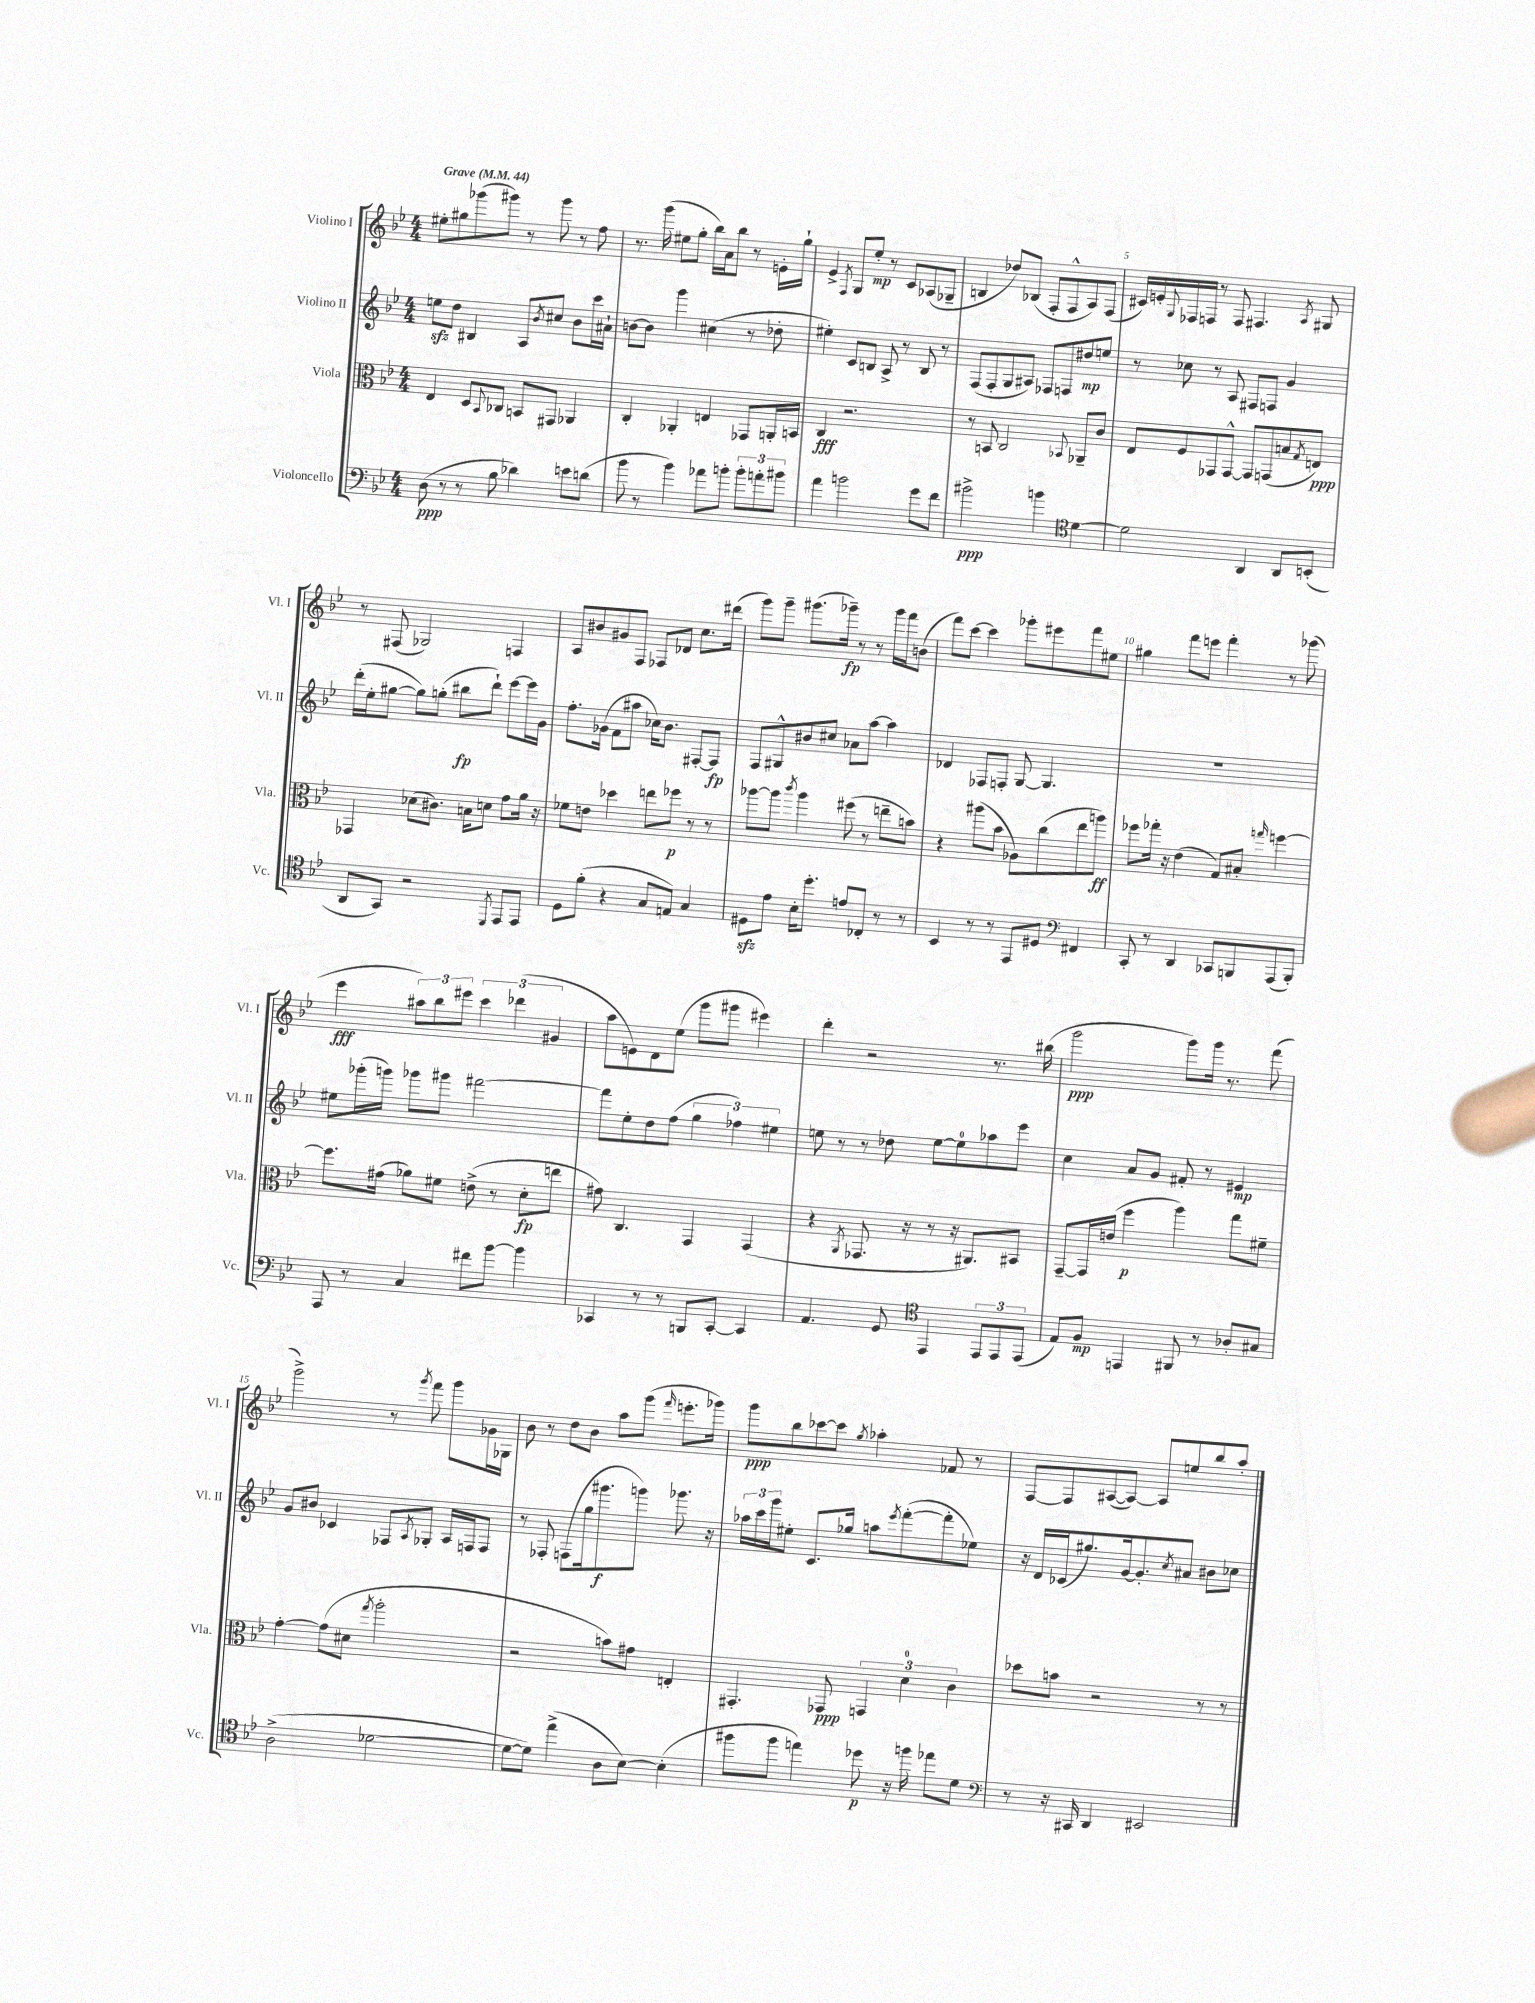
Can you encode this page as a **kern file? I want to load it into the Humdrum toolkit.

**kern	**dynam	**kern	**dynam	**kern	**dynam	**kern	**dynam
*part4	*part4	*part3	*part3	*part2	*part2	*part1	*part1
*staff4	*staff4	*staff3	*staff3	*staff2	*staff2	*staff1	*staff1
*I"Violoncello	*	*I"Viola	*	*I"Violino II	*	*I"Violino I	*
*I'Vc.	*	*I'Vla.	*	*I'Vl. II	*	*I'Vl. I	*
*clefF4	*	*clefC3	*	*clefG2	*	*clefG2	*
*k[b-e-]	*	*k[b-e-]	*	*k[b-e-]	*	*k[b-e-]	*
*M4/4	*	*M4/4	*	*M4/4	*	*M4/4	*
*MM44	*	*MM44	*	*MM44	*	*MM44	*
=1	=1	=1	=1	=1	=1	=1	=1
!	!	!	!	!	!	!LO:TX:a:B:t=Grave	!
(8D\	ppp	4E-/	.	8eenzz\L	.	8ee#X'\L	.
8r	.	.	.	8dd\J	.	8gg#X\	.
8r	.	8D/L	.	4B#X/	.	(8ggg-X\	.
.	.	8qqBB-/	.	.	.	.	.
8B-\	.	8C-X/J	.	.	.	8ggg#X\J)	.
4d-X\)	.	8BBn/L	.	8A/L	.	8r	.
.	.	.	.	8qb-/	.	.	.
.	.	8GG#X/J	.	8cc#X/J	.	8ggg#\	.
8en\L	.	4AA-X/	.	8b-\L	.	8r	.
(8dn\J	.	.	.	16ccc\L	.	8ff\	.
.	.	.	.	16a#X`\JJ	.	.	.
=2	=2	=2	=2	=2	=2	=2	=2
8b-\	.	4C'/	.	[8bn\L	.	8.r	.
8r	.	.	.	8b\J]	.	.	.
.	.	.	.	.	.	(16ggg\	.
4b-\)	.	4AA-X'/	.	4ggg\	.	8ee#X\L	.
.	.	.	.	.	.	8gg'\J	.
8a-X\L	.	4En/	.	(4cc#X\	.	16bb-\LL)	.
.	.	.	.	.	.	16a\J	.
8bn'\J	.	.	.	.	.	8bb-\J	.
12b'\L	.	8GG-X/L	.	8r	.	8r	.
12an'\	.	.	.	.	.	.	.
.	.	16AAn'/L	.	8dd-X'\	.	16en'\LL	.
12b#X\J	.	.	.	.	.	.	.
.	.	16BBn/JJ	.	.	.	16gg`\JJ	.
=3	=3	=3	=3	=3	=3	=3	=3
4a\	.	4C/	fff	4ee#X'\)	.	4e-^/	.
.	.	.	.	.	.	8qF/	.
2bn\	.	2.r	.	8c/L	.	8G/L	.
.	.	.	.	8Bn/J	.	8ee-'/J	mp
.	.	.	.	8A^/	.	8r	.
.	.	.	.	8r	.	8c/L	.
8g\L	.	.	.	8B/	.	(8A-X/	.
8f\J	.	.	.	8r	.	8G-X~/J	.
=4	=4	=4	=4	=4	=4	=4	=4
2b#X^\	ppp	8r	.	(8F/L	.	4Bn/	.
.	.	8BBn/	.	8F'/	.	.	.
.	.	2C/	.	8G/	.	8dd-X/L)	.
.	.	.	.	8A#X/J)	.	(8B-X/J	.
4bn\	.	.	.	8F-X/L	.	8F'/L	.
.	.	.	.	8Fn/	.	8F^^/	.
*clefC4	*	*	*	*	*	*	*
.	.	8qqBB-X/	.	.	.	.	.
[4d\	.	8AA-X~/L	.	8dd#X/	mp	8A/)	.
.	.	8c/J	.	8een/J	.	(8F/J	.
=5	=5	=5	=5	=5	=5	=5	=5
2d\]	.	8E-/L	.	8r	.	16c#X/LL)	.
.	.	.	.	.	.	16en'/	.
.	.	.	.	.	.	8qqG/	.
.	.	8F/	.	8cc-X\	.	16F-X/	.
.	.	.	.	.	.	16Fn/JJ	.
.	.	8GG-X/	.	8r	.	8r	.
.	.	[8GG-^^/J	.	8A/	.	8F/	.
4AA/	.	8GG-/L]	.	8F#X/L	.	4.F#X/	.
.	.	(8GGn/	.	8Fn/J	.	.	.
8AA/L	.	8Bn/	.	4g/	.	.	.
.	.	8qG/	.	.	.	8qA/	.
(8BBn'/J	.	8En/J)	ppp	.	.	8G#X/	.
!!LO:LB:g=z
=6	=6	=6	=6	=6	=6	=6	=6
8AA/L	.	4GG-X/	.	(16ddd'\LL	.	8r	.
.	.	.	.	16ee-'\J	.	.	.
8GG/J)	.	.	.	[8gg#X\J	.	(8F#X/	.
2r	.	(8d-X\L	.	8gg#\L])	.	2G-X/)	.
.	.	8.c#X\J)	.	(8ggn'\J	.	.	.
.	.	.	.	8bb#X\L	fp	.	.
.	.	16Bn\KL	.	.	.	.	.
.	.	8dn\J	.	8ddd`\J)	.	.	.
8qDD/	.	.	.	.	.	.	.
8EE-/L	.	8g\L	.	[8eee-\L	.	4Fn/	.
8EE-/J	.	16a\Jk	.	16eee-\L]	.	.	.
.	.	16r	.	16g\JJ	.	.	.
=7	=7	=7	=7	=7	=7	=7	=7
8D\L	.	8f-X\L	.	8.ff'\L	.	8A/L	.
(8f'\J	.	8en\J	.	.	.	8b#X/	.
.	.	.	.	(16g-X\Jk	.	.	.
4r	.	4dd-X\	.	8f\L	.	8g#X/	.
.	.	.	.	8aa#X\J	.	8F/J	.
8G/L	.	8een\L	.	16cc-X\KL)	.	8F-X/L	.
.	.	.	.	8.b-\J	.	.	.
8En/J)	.	8ff-X\J	p	.	.	8d-X/J	.
4G/	.	8r	.	[8F#X'/L	.	8.cc\L	.
.	.	8r	.	8F#/J]	fp	.	.
.	.	.	.	.	.	(16ddd#X\Jk	.
=8	=8	=8	=8	=8	=8	=8	=8
8D#Xzz\L	.	[8aa-X\L	.	8F/L	.	8ggg\L)	.
8e-\J	.	8aa-\J]	.	8G#X^^/	.	8ggg~\J	.
.	.	8qccc/	.	.	.	.	.
16B-'\KL	.	4aa-\	.	8b#X/	.	(8.ggg#X\L	.
8.dd'\J	.	.	.	.	.	.	.
.	.	.	.	8cc#X/J	.	.	.
.	.	.	.	.	.	16ggg-X~\Jk)	fp
8en/L	.	(8ff#X\	.	8a-X\L	.	8r	.
8C-X'/J	.	8r	.	[8aa\J	.	8r	.
8r	.	8een~\L	.	4aa\]	.	16ggg-\LL	.
.	.	.	.	.	.	16fff\J	.
8r	.	8bn\J)	.	.	.	(8bn\J	.
=9	=9	=9	=9	=9	=9	=9	=9
4BB-/	.	4r	.	4d-X/	.	8fff\L)	.
.	.	.	.	.	.	[8ccc\J	.
8r	.	(8aa#X\L	.	8F-X/L	.	4ccc\]	.
8r	.	8b-\J	.	8Fn'/J	.	.	.
8EE-/L	.	8A-X\L)	.	[8G/	.	8ggg-X'\L	.
8D#X/J	.	(8cc\	.	4.G/]	.	8eee#X\	.
*clefF4	*	*	*	*	*	*	*
4FF#X/	.	8ee-\	.	.	.	8fff\	.
.	.	8aan\J)	ff	.	.	8ee#X\J	.
=10	=10	=10	=10	=10	=10	=10	=10
8CC'/	.	8ff-X\L	.	1r	.	4gg#X\	.
8r	.	16gg-X'\Jk	.	.	.	.	.
.	.	16r	.	.	.	.	.
4DD/	.	(4e-\	.	.	.	8fff\L	.
.	.	.	.	.	.	8eeen\J	.
8CC-X/L	.	8G/L)	.	.	.	4fff'\	.
8BBBn/	.	8B#X'/J	.	.	.	.	.
.	.	16qqggn/	.	.	.	.	.
(8AAA/	.	[4ffn\	.	.	.	8r	.
8BBB'/J)	.	.	.	.	.	(8ggg-X\	.
!!LO:LB:g=z
=11	=11	=11	=11	=11	=11	=11	=11
8AAA/	.	8.ff\L]	.	8ee#X\L	.	4eee-\	fff
8r	.	.	.	(16ggg-X'\L	.	.	.
.	.	(16g#X\Jk	.	16gggn\JJ)	.	.	.
4C/	.	8a-X\L)	.	8ggg-X\L	.	12aa#X\L)	.
.	.	.	.	.	.	12bb-\	.
.	.	8f#X\J	.	8ggg#X\J	.	.	.
.	.	.	.	.	.	12eee#X\J	.
8f#X\L	.	(8en^\	.	[2fff#X\	.	6ccc\	.
[8b-\J	.	8r	.	.	.	.	.
.	.	.	.	.	.	(6ddd-X\	.
4b-\]	.	8d'\L	fp	.	.	.	.
.	.	.	.	.	.	6g#X/	.
.	.	8een\J	.	.	.	.	.
=12	=12	=12	=12	=12	=12	=12	=12
4CC-X/	.	8g#X\)	.	8fff#\L]	.	8aa\L	.
.	.	4.C/	.	8ee-'\	.	8en\)	.
8r	.	.	.	8dd\	.	8d\	.
8r	.	.	.	(8ff\J	.	(8ee-\J	.
8BBBn/L	.	4GG/	.	6gg\	.	8ggg\L	.
[8CC-'/J	.	.	.	.	.	8ggg#X\J	.
.	.	.	.	6ff-X\)	.	.	.
4CC-/]	.	(4GG/	.	.	.	4eee#X\)	.
.	.	.	.	6ee#X\	.	.	.
=13	=13	=13	=13	=13	=13	=13	=13
4.AA/	.	4r	.	8een\	.	4ddd'\	.
.	.	.	.	8r	.	.	.
.	.	8qAA/	.	.	.	.	.
.	.	8.GG-X/	.	8r	.	2r	.
8GG/	.	.	.	8dd-X\	.	.	.
.	.	16r	.	.	.	.	.
*clefC4	*	*	*	*	*	*	*
4EE-/	.	8r	.	[8ee\L	.	.	.
.	.	16r	.	8ee\]	.	.	.
.	.	8.AA#X/L)	.	.	.	.	.
12EE-/L	.	.	.	8aa-X\	.	8.r	.
12EE-/	.	.	.	.	.	.	.
.	.	8BB#X/J	.	8eee-\J	.	.	.
(12EE-/J	.	.	.	.	.	.	.
.	.	.	.	.	.	(16bb#X\	.
=14	=14	=14	=14	=14	=14	=14	=14
8E-/L)	.	[8GG~/L	.	4cc\	.	2ggg\	ppp
8F/J	mp	16GG/L]	.	.	.	.	.
.	.	(16en/JJ	.	.	.	.	.
4EEn/	.	4ff\	p	8a/L	.	.	.
.	.	.	.	8g/J	.	.	.
8FF#X/	.	4aa\)	.	8f#X'/	.	8ggg\L)	.
8r	.	.	.	8r	.	16ggg\Jk	.
.	.	.	.	.	.	8.r	.
8A-X'/L	.	8gg\L	.	4e#X/	mp	.	.
8G#X/J	.	8f#X~\J	.	.	.	(8fff\	.
!!LO:LB:g=z
=15	=15	=15	=15	=15	=15	=15	=15
(2A^\	.	[4g'\	.	8g/L	.	2ggg^\)	.
.	.	.	.	8b#X/J	.	.	.
.	.	(8g\L]	.	4c-X/	.	.	.
.	.	8d#X\J	.	.	.	.	.
.	.	8qgg/	.	.	.	.	.
[2d-X\	.	2aa'\	.	8F-X/L	.	8r	.
.	.	.	.	8qA/	.	8qggg/	.
.	.	.	.	8G-X'/J	.	8fff\	.
.	.	.	.	16A/LL	.	8ggg\L	.
.	.	.	.	16Fn/J	.	.	.
.	.	.	.	8F/J	.	16g-X\L	.
.	.	.	.	.	.	16G-X\JJ	.
=16	=16	=16	=16	=16	=16	=16	=16
8d-\L_	.	2r	.	8r	.	8b-\	.
8d-\J])	.	.	.	8F-X'/	.	8r	.
(4ee-^\	.	.	.	(8Fn\L	.	8dd\L	.
.	.	.	.	16gg\k	.	8b-\J	.
.	.	.	.	8.ggg#X\	f	.	.
8A\L	.	8bn\L)	.	.	.	8aa\L	.
[8B-\J)	.	8g#X\J	.	8gggn\J)	.	(8ggg\J	.
.	.	.	.	.	.	16qqfff/	.
(4B-'\]	.	4En'/	.	8.ggg-X\	.	8.eeen'\L	.
.	.	.	.	16r	.	16ggg-X\Jk)	.
=17	=17	=17	=17	=17	=17	=17	=17
8ff#X\L	.	4.GG#X'/	.	24aa-X\LL	.	8ggg\L	ppp
.	.	.	.	24ccc\	.	.	.
.	.	.	.	24ggg\J	.	.	.
8ff#\J	.	.	.	8ee#X'\J	.	8bb-\	.
4een\)	.	.	.	8.c/L	.	[8ccc-X\	.
.	.	8GG-X/	ppp	.	.	8ccc-\J]	.
.	.	.	.	16gg-X/Jk	.	.	.
.	.	.	.	.	.	8qgg/	.
8dd-X\	p	6GGn/	.	8aan\L	.	4aa-X'\	.
.	.	.	.	8qeee-/	.	.	.
16r	.	.	.	([8fff'\	.	.	.
.	.	6d\	.	.	.	.	.
16ffn\	.	.	.	.	.	.	.
8ee-X\L	.	.	.	8fff'\]	.	8f-X/	.
.	.	6c\	.	.	.	.	.
8d\J	.	.	.	8ee-X\J)	.	8r	.
=18	=18	=18	=18	=18	=18	=18	=18
*clefF4	*	*	*	*	*	*	*
8r	.	8dd-X\L	.	16r	.	[8F/L	.
.	.	.	.	16d/LL	.	.	.
16r	.	8bn\J	.	(16c-X/J	.	8F/]	.
16CC#X/	.	.	.	8.gg#X/)	.	.	.
4DD/	.	2r	.	.	.	([8A#X/	.
.	.	.	.	[16g/k	.	8A#/J_)	.
.	.	.	.	8.g'/]	.	.	.
2EE#X/	.	.	.	.	.	8A#/L]	.
.	.	.	.	8qcc/	.	.	.
.	.	.	.	8a#X/J	.	8een/	.
.	.	8r	.	8b#X\L	.	8bb-/	.
.	.	8r	.	8cc-X\J	.	8aa'/J	.
==	==	==	==	==	==	==	==
*-	*-	*-	*-	*-	*-	*-	*-
